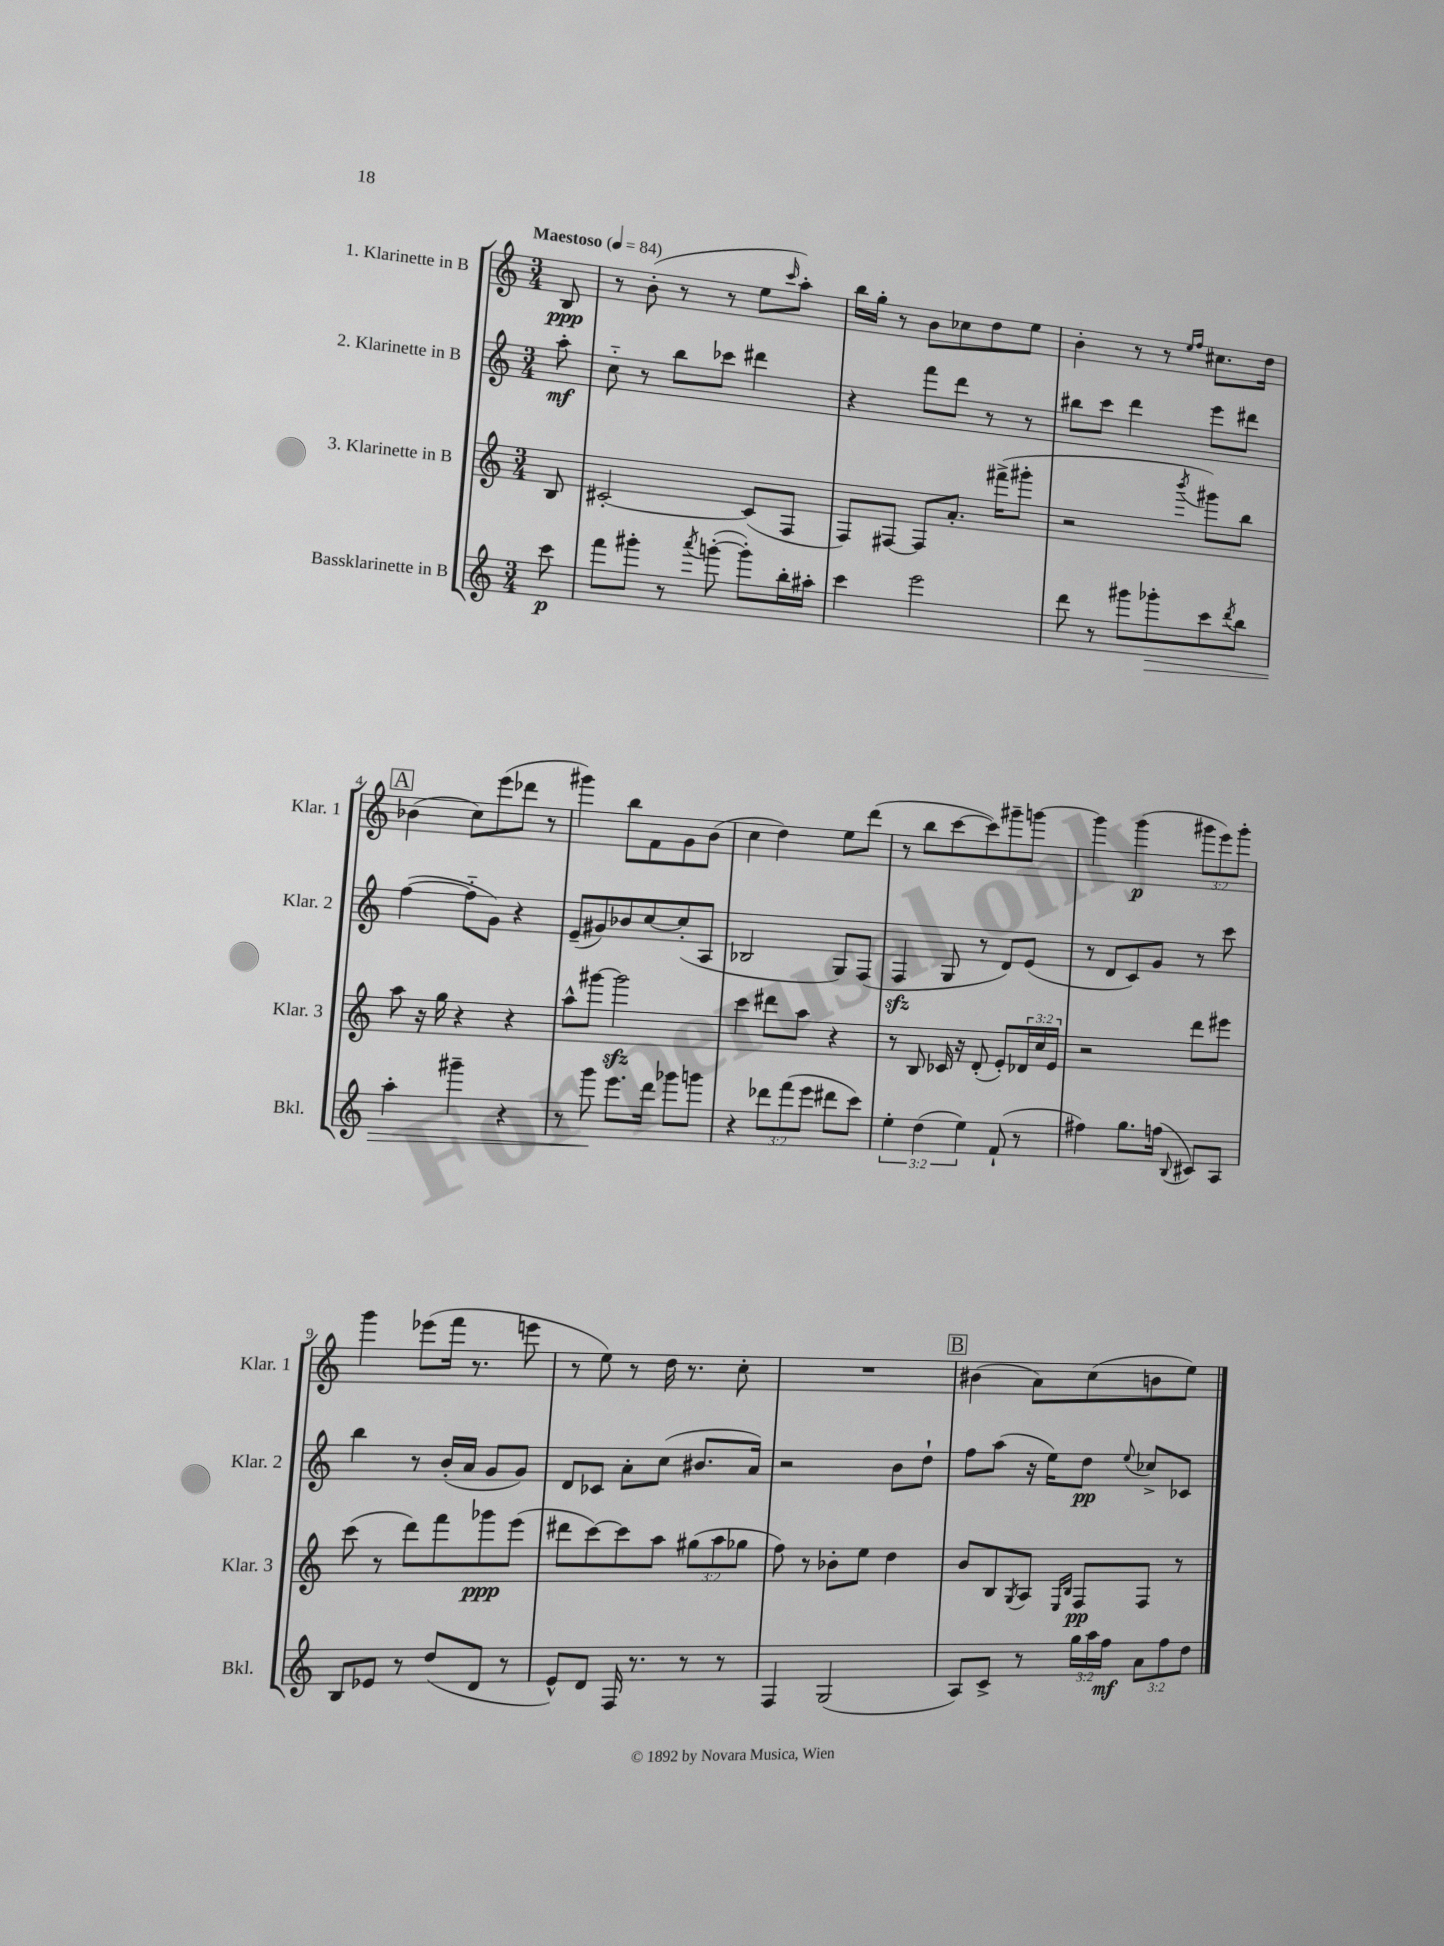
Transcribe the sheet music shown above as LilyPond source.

<<
\new StaffGroup <<
\new Staff = "s0" \with { instrumentName = "1. Klarinette in B" shortInstrumentName = "Klar. 1" } {
    \clef treble \key c \major \numericTimeSignature \time 3/4 \override Staff.TupletNumber.text = #tuplet-number::calc-fraction-text \partial 8 \tempo "Maestoso" 4 = 84
    b8\ppp |
    r8 b'8-.( r8 r8 e''8 \grace { c'''16 } a''8-.) |
    b''16 g''16-. r8 b'8 ces''8 d''8 e''8 |
    b'4-. r8 r8 \grace { e''16 f''16 } cis''8. d''16 |
    \mark \markup { \box "A" } bes'4( c''8) e'''8( des'''8 r8 |
    gis'''4) b''8 f'8 g'8 b'8( |
    c''4 d''4) e''8 d'''8( |
    r8 b''8 c'''8~ c'''8) gis'''8-- g'''8~ |
    g'''4 g'''4\p( \tuplet 3/2 { gis'''8 e'''8) gis'''8-. } |
    g'''4 ees'''8( f'''16 r8. e'''8 |
    r8 e''8) r8 d''16 r8. c''8-. |
    R2. |
    \mark \markup { \box "B" } bis'4( a'8) c''8( b'8 e''8) \bar "|." |
}
\new Staff = "s1" \with { instrumentName = "2. Klarinette in B" shortInstrumentName = "Klar. 2" } {
    \clef treble \key c \major \numericTimeSignature \time 3/4 \partial 8
    a''8-.\mf |
    c''8-_ r8 b''8 ces'''8 dis'''4 |
    r4 f'''8 d'''8 r8 r8 |
    bis''8 c'''8 d'''4 e'''8 dis'''8 |
    \mark \markup { \box "A" } f''4~( f''8-_ g'8) r4 |
    e'8--( gis'8) bes'8 c''8~ c''8-.( a8 |
    bes2 g8) f8( |
    f4\sfz g8 r8 d'8) e'8( |
    r8 d'8 c'8) g'8 r8 c'''8 |
    b''4 r8 b'16-.( a'16 g'8 g'8) |
    d'8 ces'8 a'8-. c''8( bis'8. a'16) |
    r2 b'8 d''8-! |
    \mark \markup { \box "B" } f''8 a''8( r16 e''16) d''8\pp \appoggiatura { e''8 } ces''8-> ces'8 \bar "|." |
}
\new Staff = "s2" \with { instrumentName = "3. Klarinette in B" shortInstrumentName = "Klar. 3" } {
    \clef treble \key c \major \numericTimeSignature \time 3/4 \override Staff.TupletNumber.text = #tuplet-number::calc-fraction-text \partial 8
    b8 |
    cis'2~-. cis'8( f8 |
    f8) fis8~ fis8 a'8.-. fis'''16->( gis'''8-. |
    r2 \acciaccatura { b'''8 } gis'''8) b''8 |
    \mark \markup { \box "A" } a''8 r16 g''16 r4 r4 |
    a''8-^ gis'''8~ gis'''2\sfz |
    c'''4 dis'''8 a''8 r4 |
    r8 b8 ces'16 r16 d'8-.( e'8-.) \tuplet 3/2 { des'16 c''16 e'16 } |
    r2 d'''8 eis'''8 |
    c'''8( r8 d'''8) f'''8 ges'''8\ppp e'''8( |
    dis'''8 c'''8~) c'''8 a''8 \tuplet 3/2 { gis''8( a''8 ges''8 } |
    f''8) r8 bes'8-. e''8 d''4 |
    \mark \markup { \box "B" } b'8 b8 \acciaccatura { g8 } a8 \grace { e16 b16 } f8\pp f8 r8 \bar "|." |
}
\new Staff = "s3" \with { instrumentName = "Bassklarinette in B" shortInstrumentName = "Bkl." } {
    \clef treble \key c \major \numericTimeSignature \time 3/4 \override Staff.TupletNumber.text = #tuplet-number::calc-fraction-text \partial 8
    c'''8\p |
    f'''8 gis'''8-. r8 \acciaccatura { a'''8 } g'''8~-.( g'''8-.) b''16-. ais''16-. |
    c'''4 e'''2 |
    d'''8 r8 gis'''8 ges'''8-.\> c'''8 \acciaccatura { d'''8 } b''8 |
    \mark \markup { \box "A" } a''4-. gis'''4-- r4 |
    r8 g'''8\! e'''8. d'''16 ges'''8 g'''8 |
    r4 \tuplet 3/2 { des'''8 f'''8( e'''8 } dis'''8 c'''8) |
    \tuplet 3/2 { e''4-. d''4( e''4) } f'8-!( r8 |
    fis''4) g''8. f''16( \appoggiatura { b8 } cis'8) a8 |
    b8 ees'8 r8 d''8( d'8 r8 |
    e'8-^) d'8 f16 r8. r8 r8 |
    f4 g2( |
    \mark \markup { \box "B" } a8) c'8-> r8 \tuplet 3/2 { g''16 a''16 f''16\mf } \tuplet 3/2 { a'8 f''8 d''8 } \bar "|." |
}
>>
>>
